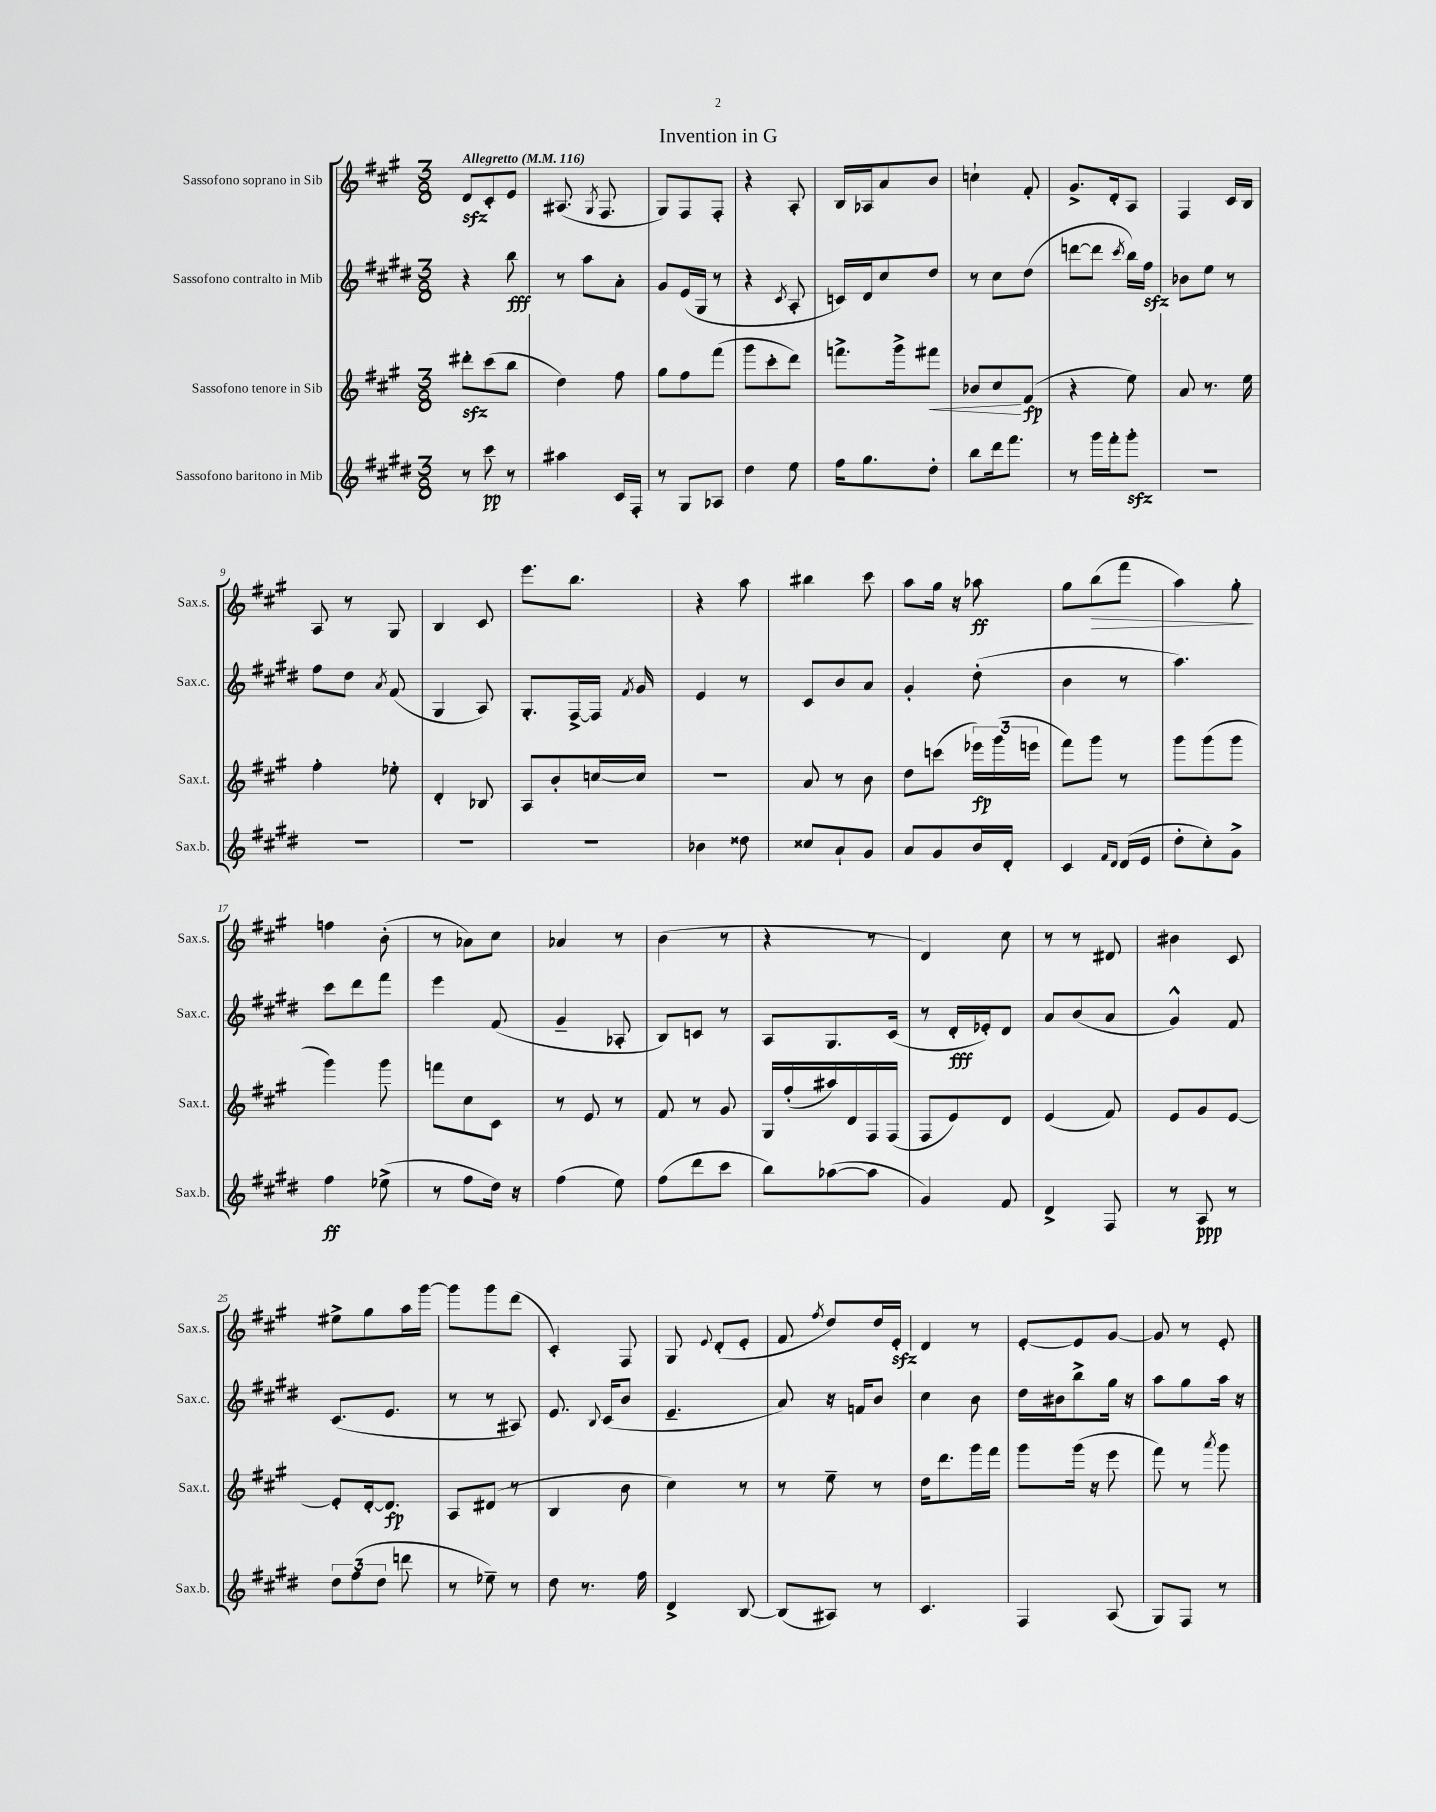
\header { title = "Invention in G" }
<<
\new StaffGroup <<
\new Staff = "s0" \with { instrumentName = "Sassofono soprano in Sib" shortInstrumentName = "Sax.s." } {
    \clef treble \key a \major \numericTimeSignature \time 3/8 \tempo "Allegretto" 4 = 116
    \autoBeamOff d'8[\sfz cis'8-. e'8] |
    ais8.( \acciaccatura { gis8 } fis8. |
    gis8[) fis8 fis8]-. |
    r4 a8-. |
    b16[ aes16 a'8 b'8] |
    c''4-! fis'8-. |
    gis'8.[-> d'16-. a8] |
    fis4 cis'16[ b16] |
    a8 r8 gis8 |
    b4 cis'8 |
    e'''8.[ b''8.] |
    r4 a''8 |
    bis''4 cis'''8 |
    a''8[ gis''16] r16 aes''8\ff |
    gis''8[ b''8\>( fis'''8] |
    a''4) gis''8-.\! |
    f''4 b'8-.( |
    r8 aes'8[) cis''8] |
    aes'4 r8 |
    b'4( r8 |
    r4 r8 |
    d'4) cis''8 |
    r8 r8 dis'8 |
    bis'4 cis'8 |
    eis''8[-> gis''8 a''16 gis'''16]~ |
    gis'''8[ gis'''8 d'''8]( |
    cis'4-.) fis8 |
    gis8 \appoggiatura { e'8 } d'8[-.( e'8]-. |
    fis'8 \acciaccatura { fis''8 } d''8[) d''16 e'16]-.\sfz |
    d'4 r8 |
    e'8[~-. e'8 gis'8]~ |
    gis'8 r8 e'8-. \bar "|." |
}
\new Staff = "s1" \with { instrumentName = "Sassofono contralto in Mib" shortInstrumentName = "Sax.c." } {
    \clef treble \key e \major \numericTimeSignature \time 3/8
    \autoBeamOff r4 b''8\fff |
    r8 a''8[ a'8]-. |
    gis'8[ e'16( gis16] r8 |
    r4 \acciaccatura { cis'8 } a8-. |
    c'16[) dis'16 cis''8 dis''8] |
    r8 cis''8[ dis''8]( |
    d'''8[~ d'''8] \acciaccatura { cis'''8 } b''16[) fis''16]\sfz |
    bes'8[ e''8] r8 |
    fis''8[ dis''8] \acciaccatura { a'8 } fis'8( |
    gis4 a8) |
    gis8.[-. fis16~-> fis16] \acciaccatura { fis'8 } gis'16 |
    e'4 r8 |
    cis'8[ b'8 a'8] |
    gis'4-. dis''8-.( |
    b'4 r8 |
    a''4.) |
    cis'''8[ dis'''8 fis'''8] |
    e'''4 fis'8( |
    gis'4-- aes8-. |
    b8[) c'8] r8 |
    a8[ gis8. cis'16]( |
    r8 dis'16[-.\fff ees'16-.) dis'8] |
    a'8[ b'8( a'8] |
    gis'4-^) fis'8 |
    cis'8.[( e'8.] |
    r8 r8 ais8) |
    e'8. \appoggiatura { b8 } cis'16[( b'8] |
    e'4.-- |
    a'8) r16 f'16[ b'8] |
    cis''4 b'8 |
    dis''16[ bis'16 b''8-> gis''16] r16 |
    a''8[ gis''8 a''16] r16 \bar "|." |
}
\new Staff = "s2" \with { instrumentName = "Sassofono tenore in Sib" shortInstrumentName = "Sax.t." } {
    \clef treble \key a \major \numericTimeSignature \time 3/8
    \autoBeamOff dis'''8[-.\sfz cis'''8( b''8] |
    d''4) fis''8 |
    gis''8[ fis''8 fis'''8]( |
    gis'''8[ cis'''8-. d'''8]) |
    f'''8.[-> gis'''16-> fis'''8]\< |
    bes'8[ cis''8\! fis'8]\fp( |
    r4 e''8) |
    a'8 r8. e''16 |
    fis''4-. ees''8-. |
    d'4-. bes8 |
    a8[ b'8-. c''16~ c''16] |
    R4. |
    a'8 r8 b'8 |
    d''8[ c'''8]( \tuplet 3/2 { ees'''16[\fp) gis'''16( e'''16] } |
    fis'''8[) gis'''8] r8 |
    gis'''8[ gis'''8( gis'''8] |
    gis'''4) gis'''8 |
    f'''8[ cis''8 cis'8] |
    r8 e'8 r8 |
    fis'8 r8 gis'8 |
    gis16[ fis''16-.( ais''16) d'16 fis16 fis16]( |
    fis8[ e'8) d'8] |
    e'4( fis'8) |
    e'8[ gis'8 e'8]~ |
    e'8[-. d'16~-. d'8.]\fp |
    a8[ dis'8]( r8 |
    b4 b'8 |
    cis''4) r8 |
    r8 e''8-- r8 |
    d''16[ d'''8. gis'''16 fis'''16] |
    gis'''8[ gis'''16]( r16 e'''8 |
    fis'''8) r8 \acciaccatura { a'''8 } gis'''8 \bar "|." |
}
\new Staff = "s3" \with { instrumentName = "Sassofono baritono in Mib" shortInstrumentName = "Sax.b." } {
    \clef treble \key e \major \numericTimeSignature \time 3/8
    \autoBeamOff r8 cis'''8\pp r8 |
    ais''4 cis'16[ fis16]-. |
    r8 gis8[ aes8] |
    dis''4 e''8 |
    fis''16[ gis''8. dis''8]-. |
    b''8[ dis'''16 fis'''8.] |
    r8 gis'''16[ fis'''16-. gis'''8]-.\sfz |
    R4. |
    R4. |
    R4. |
    R4. |
    bes'4 disis''8 |
    cisis''8[ a'8-! gis'8] |
    a'8[ gis'8 b'16 dis'16]-. |
    cis'4 \grace { fis'16[ dis'16] } dis'16[( e'16] |
    dis''8[-. cis''8-.) gis'8]-> |
    fis''4\ff ees''8->( |
    r8 fis''8[ dis''16]) r16 |
    fis''4( e''8) |
    fis''8[( dis'''8 cis'''8] |
    b''8[) aes''8~( aes''8] |
    gis'4) fis'8 |
    dis'4-> fis8 |
    r8 a8\ppp r8 |
    \tuplet 3/2 { dis''8[ fis''8( dis''8] } d'''8 |
    r8 ees''8--) r8 |
    dis''8 r8. fis''16 |
    dis'4-> b8~ |
    b8[( ais8]) r8 |
    cis'4. |
    fis4 a8( |
    gis8[) fis8] r8 \bar "|." |
}
>>
>>
